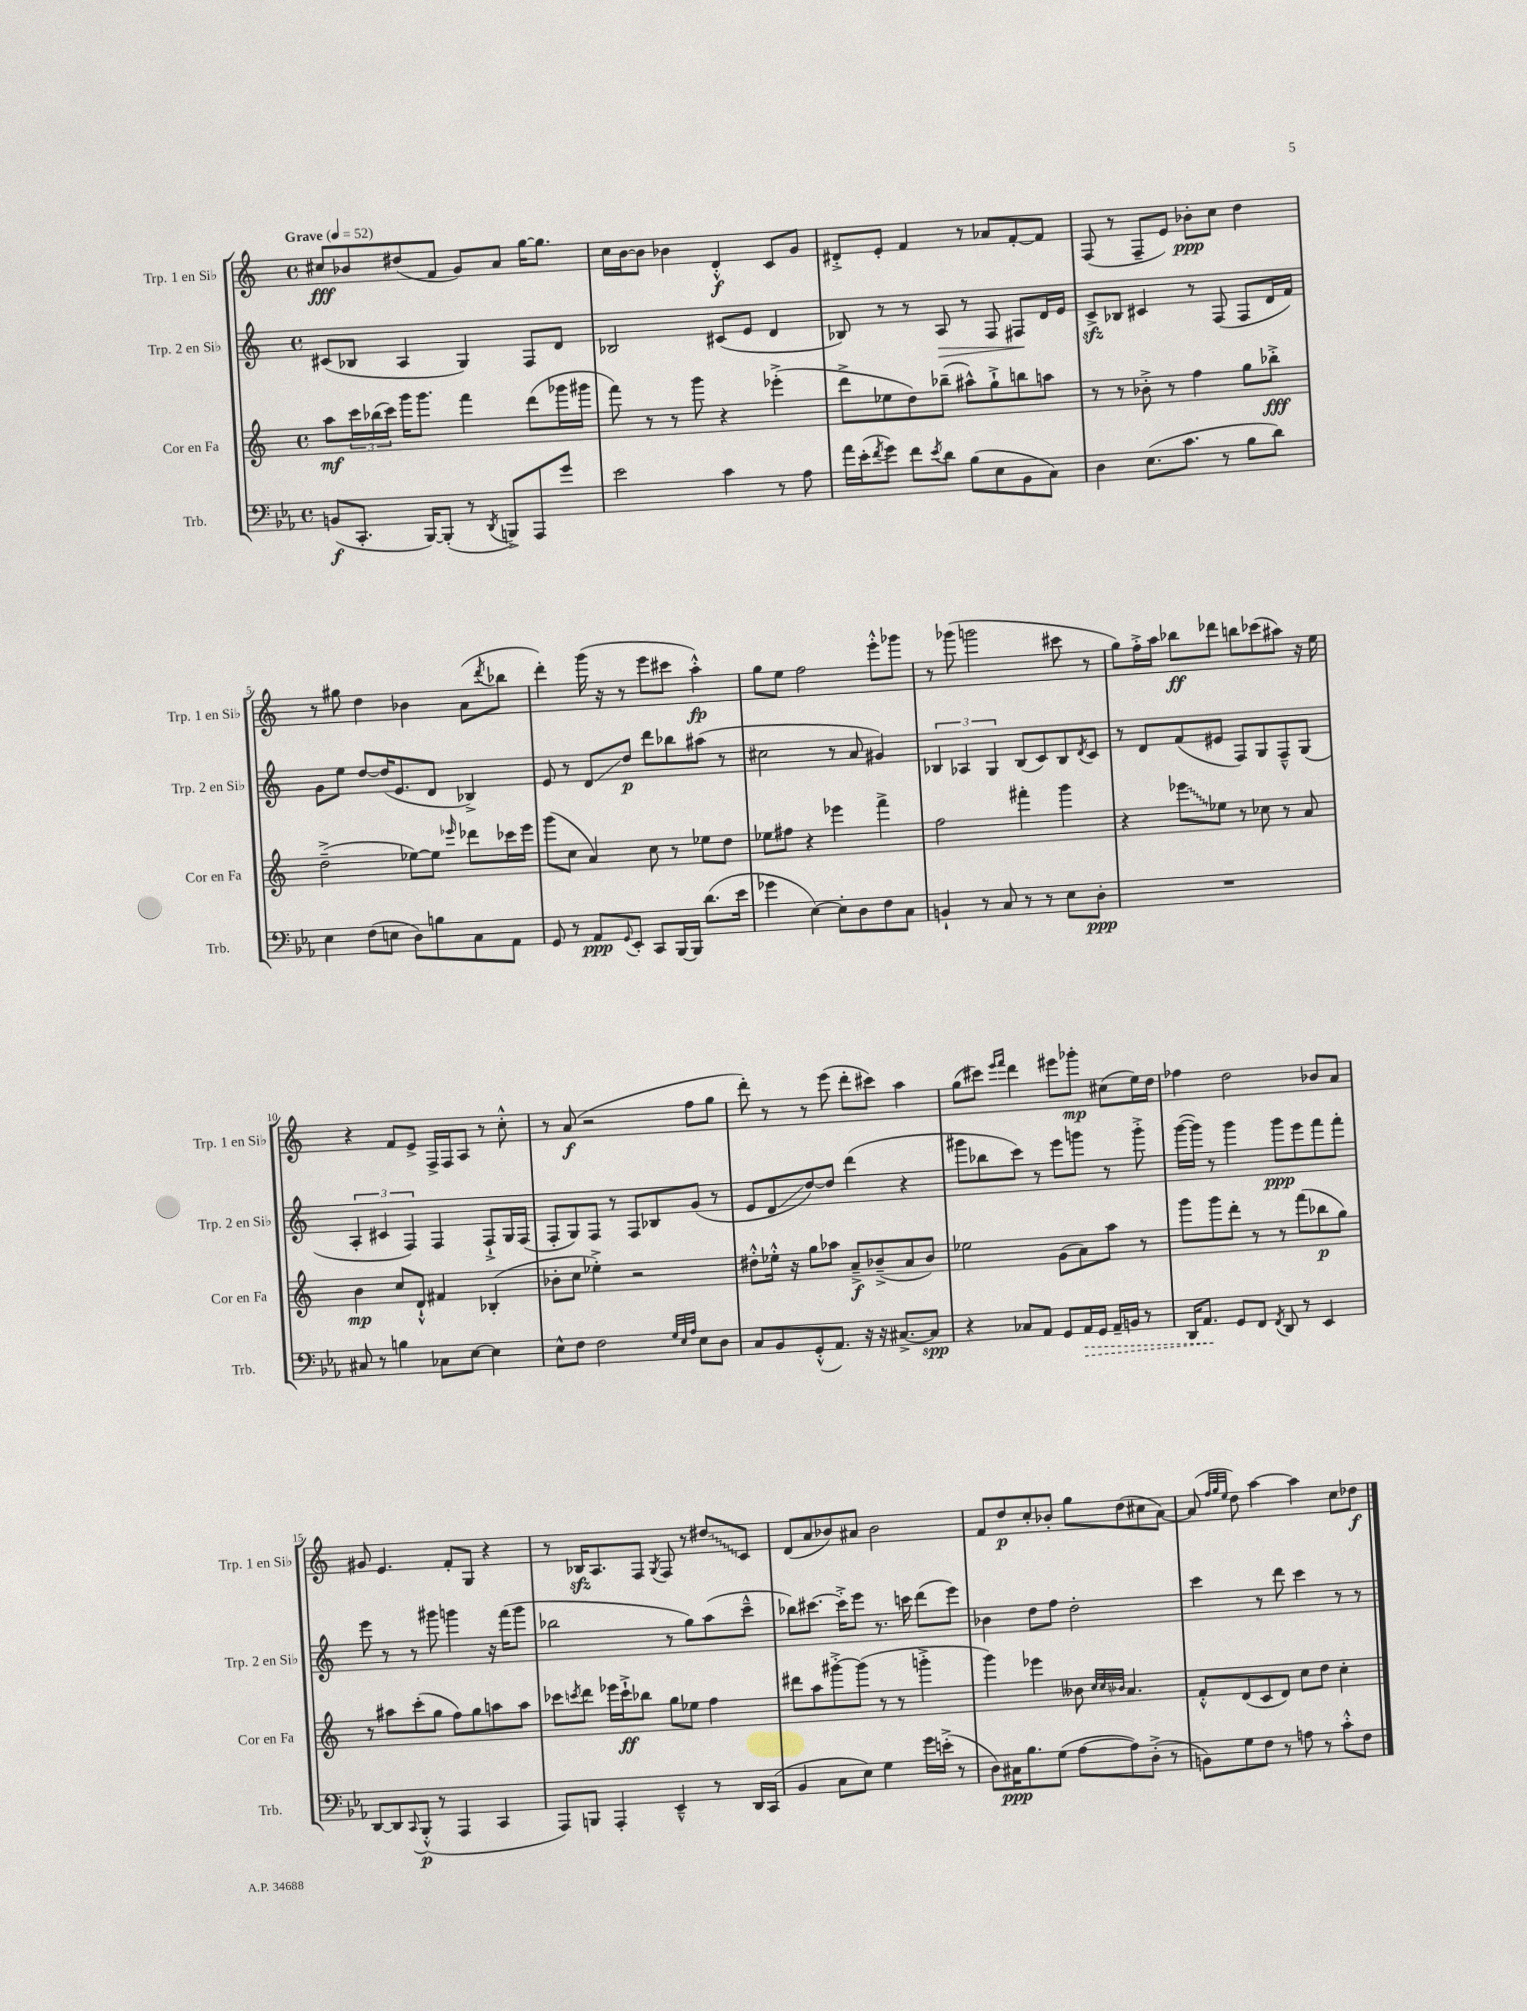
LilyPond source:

<<
\new StaffGroup <<
\new Staff = "s0" \with { instrumentName = "Trp. 1 en Sib" shortInstrumentName = "Trp. 1 en Sib" } {
    \clef treble \key c \major \defaultTimeSignature \time 4/4 \tempo "Grave" 4 = 52
    cis''8\fff bes'8 dis''8( f'8 g'8) a'8 g''16~ g''8. |
    c''16 b'16~ b'8 bes'4 d'4-.-^\f c'8 g'8 |
    dis'8-.-> e'8-. f'4 r8 aes'8 f'8~-. f'8 |
    f8( r8 f8-- e'8) bes'8-.\ppp c''8 d''4 |
    r8 gis''8 d''4 bes'4 a'8( \acciaccatura { d'''8 } bes''8 |
    d'''4-.) g'''16( r16 r8 e'''8 cis'''8 a''4-.-^\fp) |
    g''8 e''8 f''2 e'''8-.-^ ges'''8 |
    r8 ges'''8( g'''2 cis'''8 r8 |
    g''8) f''16-.-> a''16 bes''8\ff des'''8 b''8 ces'''8( ais''8) r16 e''16 |
    r4 f'8 e'8-> f16-> f16 a8 r8 c''8-.-^ |
    r8 a'8\f( r2 f''8 g''8 |
    d'''8-.) r8 r8 e'''8( d'''8-. cis'''8) a''4 |
    g''8( cis'''8) \grace { e'''16 f'''16 } d'''4 eis'''8 ges'''8-.\mp cis''8( e''16) d''16 |
    fes''4 d''2 bes'8 a'8 |
    gis'8 e'4. f'8-. g8 r4 |
    r8 bes16\sfz a8. f8 \acciaccatura { g8 } f8 r8 \once \override Glissando.style = #'zigzag dis''8\glissando c'8 |
    d'8( a'8 bes'8) ais'8 bes'2 |
    f'8 d''8\p c''8-. bes'8-. g''8 d''8( cis''8 a'8~) |
    a'8( \grace { f''32 g''32 e''32 } d''8) a''4~ a''4 c''8 des''8\f \bar "|." |
}
\new Staff = "s1" \with { instrumentName = "Trp. 2 en Sib" shortInstrumentName = "Trp. 2 en Sib" } {
    \clef treble \key c \major \defaultTimeSignature \time 4/4
    cis'8( bes8 a4 g4) f8 d'8 |
    bes2 cis'8( e'8 d'4 |
    bes8) r8 r8 a8\> r8 f8 fis8\! d'16 e'16 |
    c'8->\sfz bes8 cis'4 r8 f8( f8 d'16 f'16) |
    g'8 e''8 d''8~ d''16( e'8. d'8 bes4->) |
    e'8 r8 d'8\glissando d''8\p d'''8 bes''8 ais''8( r8 |
    cis''2 r8 a'8 gis'4) |
    \tuplet 3/2 { bes4 aes4 g4 } bes8( c'8) bes8 \acciaccatura { d'8 } c'8 |
    r8 d'8 f'8( eis'8 f8) g8 f8---^ g8( |
    \tuplet 3/2 { a4-. cis'4 f4) } f4 f8-!-> g16 f16( |
    f8-. g8) f8 r8 f8 bes8 g'8( r8 |
    e'8 d'8\glissando d''8~) d''8 d'''4( r4 |
    gis'''8 bes''8 c'''8) r8 e'''8 g'''8 r8 g'''8-.-> |
    g'''16~( g'''16) r8 g'''4 g'''8\ppp e'''8 f'''8 f'''8-. |
    e'''8 r8 r8 gis'''8 g'''4 r16 f'''16( g'''8 |
    bes''2 r8 g''8) a''8( c'''8---^ |
    bes''8) cis'''8.~ cis'''16-.-> e'''8 r8. c'''16 d'''8( e'''8) |
    bes'4 d''8 f''8 d''2-. |
    c'''4 r8 d'''8 c'''4 r8 r8 \bar "|." |
}
\new Staff = "s2" \with { instrumentName = "Cor en Fa" shortInstrumentName = "Cor en Fa" } {
    \clef treble \key c \major \defaultTimeSignature \time 4/4
    a''8\mf \tuplet 3/2 { c'''16 bes''16( c'''16) } g'''16 g'''8. f'''4 d'''8( ges'''16 gis'''16 |
    f'''8) r8 r8 g'''8 r4 ees'''4-.->( |
    d'''8-> ees''8 d''8) bes''8--( ais''8-^) g''8-!-> b''8 a''8 |
    r8 r8 bes'8-.-> r8 f''4 g''8 bes''8-.->\fff |
    d''2--->( ees''8~) ees''8 \grace { ees'''16 } des'''8 ces'''16 ees'''16 |
    g'''8( c''8 a'4) c''8 r8 ees''8 d''8 |
    ees''8 fis''8 r4 ees'''4 f'''4-> |
    f''2 fis'''4-. g'''4 |
    r4 \once \override Glissando.style = #'zigzag ees'''8\glissando ees''8 r8 ces''8 r8 a'8 |
    b'4\mp c''8 d'8-!-^ fis'4 bes4-.( |
    bes'8-. c''8 ees''4-.->) r2 |
    dis''8-.-^ ees''16-.-^ r16 g''8 aes''8 a'8--->\f bes'8--->( a'8 bes'8) |
    ees''2 g'8( a'8) a''8 r8 |
    g'''8 g'''8 d'''8-. r8 r8 f'''8( bes''8\p g''8) |
    r8 ais''8 c'''8-.( g''8 f''8) g''8 a''8 a''8 |
    ces'''8 \acciaccatura { c'''8 } d'''8 ees'''16 c'''16-!->\ff bes''8 g''8 ees''8 f''4 |
    dis'''8 a''8 gis'''8~-.-> gis'''8( r8 r8 g'''4-.-> |
    g'''4) ees'''4 beses'8 \grace { c''32 c''32 bes'32 } a'4. |
    f'8-.-^ d'8( c'8 d'8) c''8 d''8 c''4-. \bar "|." |
}
\new Staff = "s3" \with { instrumentName = "Trb." shortInstrumentName = "Trb." } {
    \clef bass \key ees \major \defaultTimeSignature \time 4/4
    b,8\f( c,8.-. bes,,16~) bes,,8-.( r8 \acciaccatura { d,8 } b,,8->) aes,,8 g'8 |
    ees'2 c'4 r8 aes8 |
    aes'16 ees'16-.( \acciaccatura { f'8 } g'8) f'8 \acciaccatura { ees'8 } d'8 bes8( ees8 bes,8 c8) |
    d4 ees8.( c'8. r8 bes8 d'8) |
    ees4 f8( e8 d8) b8 c8 aes,8 |
    g,8 r8 aes,8\ppp \appoggiatura { g,8 } ees,8-. c,8 bes,,16~ bes,,16 d'8.( ees'16 |
    ges'4 ees4~) ees8-. d8 f8 c8 |
    b,4-! r8 c8 r8 r8 ees8 d8-.\ppp |
    R1 |
    cis8 r8 b4 ces8 ees8~ ees4 |
    ees8-^ f8 f2 \grace { g32 ees32 aes32 } ees8 d8 |
    c8 bes,8 g,8-.-^( aes,8.) r16 r16 cis8.~-> cis8\spp |
    r4 ces8 aes,8 g,8 \once \override Hairpin.style = #'dashed-line aes,16\> g,16 aes,16-- b,16 r8 |
    d,16 aes,8.\! g,8 f,8 \acciaccatura { f,8 } d,8 r8 ees,4 |
    d,8~ d,8 \appoggiatura { c,8 } bes,,8-.-^\p( r8 aes,,4 c,4 |
    aes,,8) b,,8 aes,,4-. ees,4---^ r8 d,16 c,16( |
    bes,4 c8 ees8) g4 g'16 e'16-.->( r8 |
    d8) cis16\ppp bes8. g8( aes8~ aes8) d8-.->( r8 |
    b,8) g8 f8 r8 a8 r8 c'8-.-^ f8 \bar "|." |
}
>>
>>
